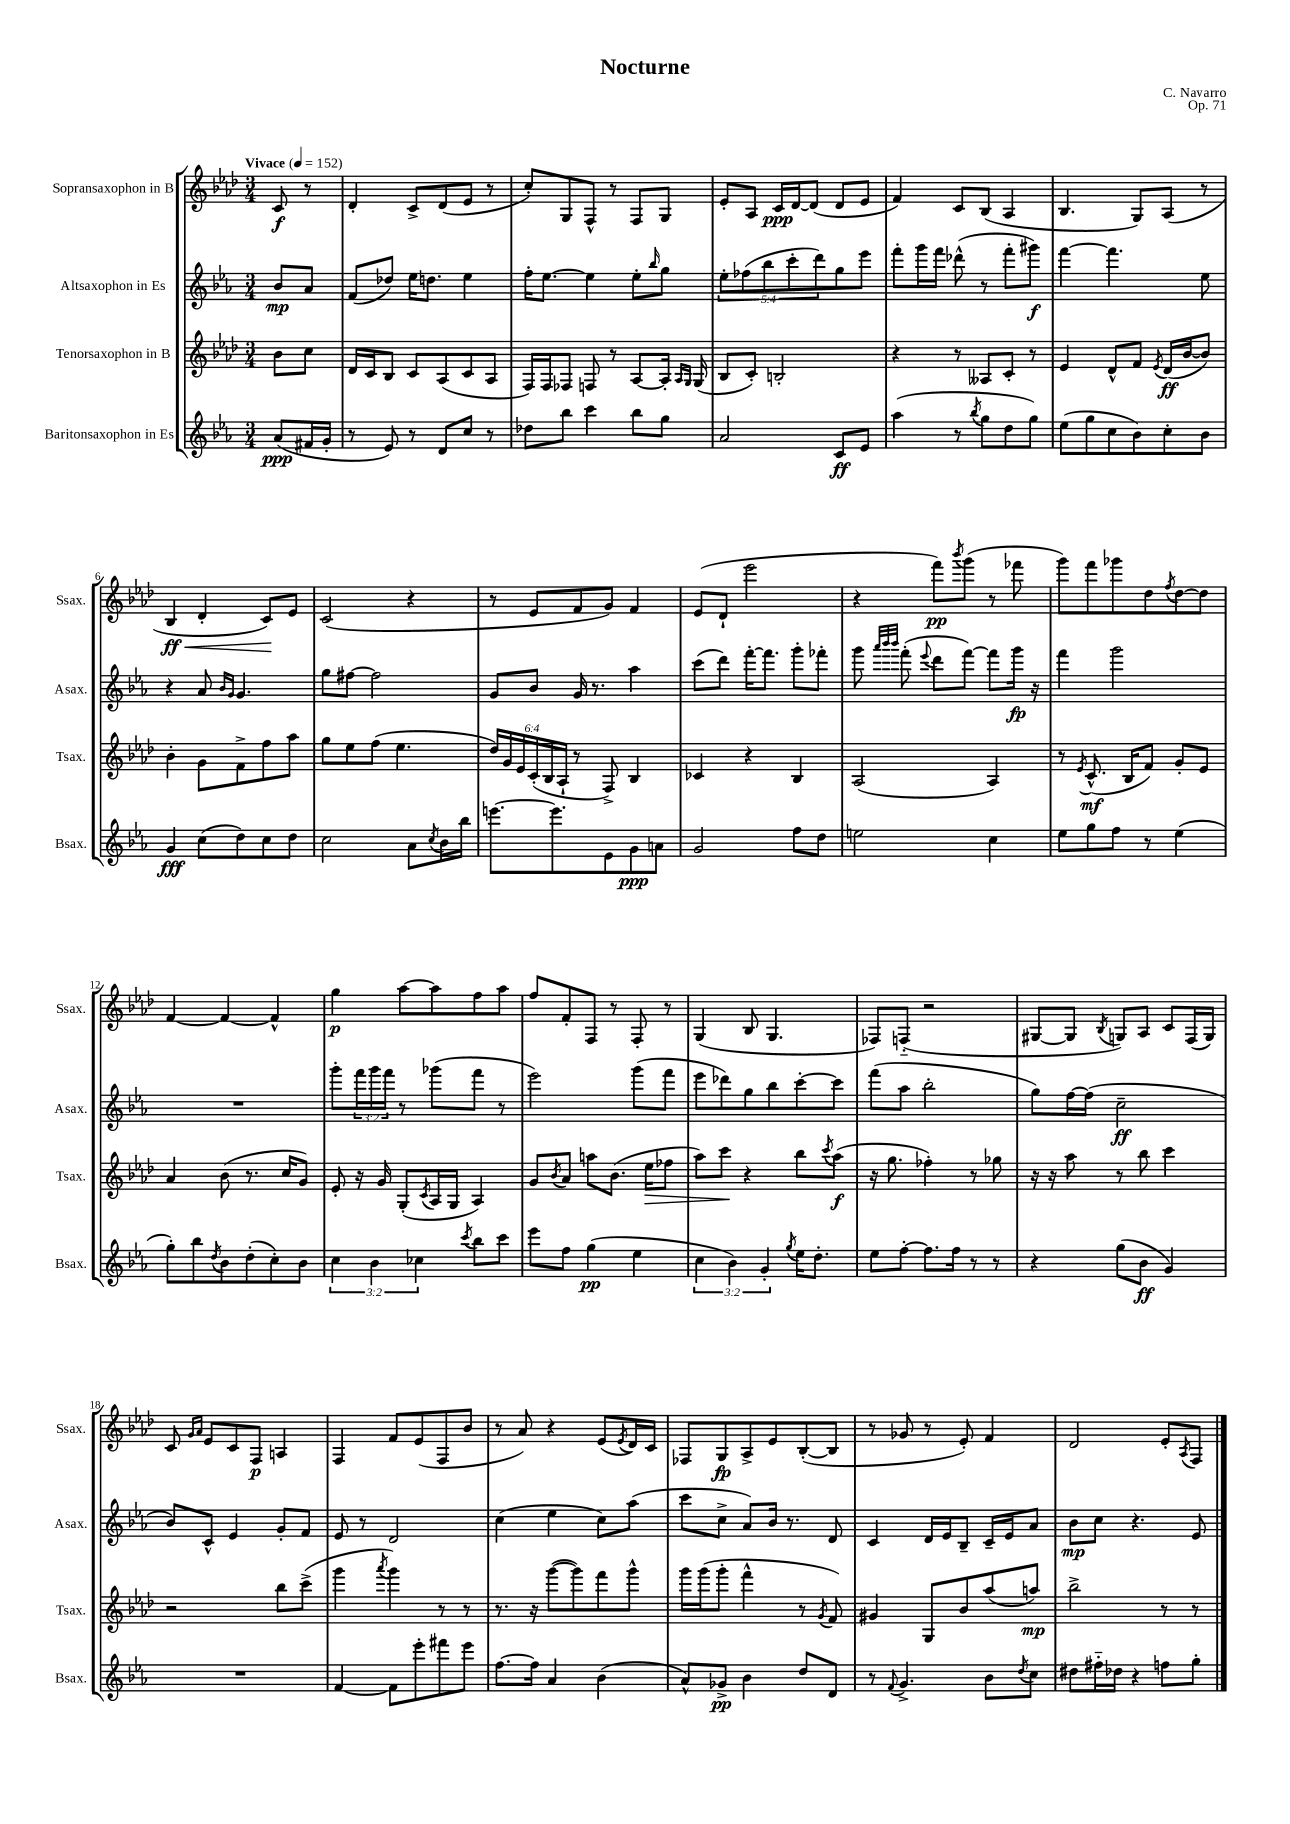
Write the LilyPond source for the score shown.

\header { title = "Nocturne" composer = "C. Navarro" opus = "Op. 71" }
<<
\new StaffGroup <<
\new Staff = "s0" \with { instrumentName = "Sopransaxophon in B" shortInstrumentName = "Ssax." } {
    \clef treble \key aes \major \numericTimeSignature \time 3/4 \partial 4 \tempo "Vivace" 4 = 152
    c'8\f r8 |
    des'4-. c'8-> des'8( ees'8 r8 |
    c''8-.) g8 f8-^ r8 f8 g8 |
    ees'8-. aes8 c'16\ppp des'16~ des'8( des'8 ees'8 |
    f'4) c'8 bes8( aes4 |
    bes4. g8) aes8( r8 |
    bes4\ff\< des'4-. c'8\!) ees'8 |
    c'2( r4 |
    r8 ees'8 f'8 g'8) f'4 |
    ees'8( des'8-! ees'''2 |
    r4 f'''8\pp) \acciaccatura { bes'''8 } g'''8( r8 fes'''8 |
    g'''8) f'''8 ges'''8 des''8 \acciaccatura { f''8 } des''8~ des''8 |
    f'4~ f'4~ f'4-^ |
    g''4\p aes''8~ aes''8 f''8 aes''8 |
    f''8 f'8-. f8 r8 f8-. r8 |
    g4( bes8 g4. |
    fes8) f8-_( r2 |
    gis8~ gis8 \acciaccatura { bes8 } g8) aes8 c'8 f16( g16) |
    c'8 \grace { g'16 aes'16 } ees'8 c'8 f8\p a4 |
    f4 f'8 ees'8( f8 bes'8 |
    r8 aes'8) r4 ees'8( \acciaccatura { ees'8 } des'16) c'16 |
    fes8 g8\fp aes8-> ees'8 bes8~-.( bes8 |
    r8 ges'8 r8 ees'8-.) f'4 |
    des'2 ees'8-. \acciaccatura { aes8 } f8 \bar "|." |
}
\new Staff = "s1" \with { instrumentName = "Altsaxophon in Es" shortInstrumentName = "Asax." } {
    \clef treble \key ees \major \numericTimeSignature \time 3/4 \override Staff.TupletNumber.text = #tuplet-number::calc-fraction-text \partial 4
    bes'8\mp aes'8 |
    f'8( des''8) ees''16 d''8. ees''4 |
    f''16-. ees''8.~ ees''4 ees''8-. \grace { bes''16 } g''8 |
    \tuplet 5/4 { ees''8-. fes''8( bes''8 c'''8-. d'''8) } g''8 ees'''8 |
    f'''8-. g'''16 f'''16 des'''8-^( r8 f'''8-. gis'''8\f) |
    f'''4~ f'''4. ees''8 |
    r4 aes'8 \grace { bes'16 g'16 } g'4. |
    g''8 fis''8~ fis''2 |
    g'8 bes'8 g'16 r8. aes''4 |
    c'''8( d'''8) f'''16~-. f'''8. g'''8-. fes'''8-. |
    g'''8 \grace { aes'''32 bes'''32 bes'''32 } f'''8-.( \appoggiatura { ees'''8 } d'''8 f'''8~) f'''8 g'''16\fp r16 |
    f'''4 g'''2 |
    R2. |
    g'''8-. \tuplet 3/2 { f'''16 g'''16 f'''16 } r8 ges'''8( f'''8 r8 |
    ees'''2) g'''8( f'''8 |
    ees'''8 des'''8) g''8 bes''8 c'''8~-. c'''8 |
    f'''8( aes''8 bes''2-. |
    g''8) f''16~ f''16( c''2--\ff |
    bes'8) c'8-^ ees'4 g'8-. f'8 |
    ees'8 r8 d'2 |
    c''4( ees''4 c''8) aes''8( |
    c'''8 c''8-> aes'8) bes'16 r8. d'8 |
    c'4 d'16 ees'16 bes8-- c'16-- ees'16 aes'8 |
    bes'8\mp c''8 r4. ees'8 \bar "|." |
}
\new Staff = "s2" \with { instrumentName = "Tenorsaxophon in B" shortInstrumentName = "Tsax." } {
    \clef treble \key aes \major \numericTimeSignature \time 3/4 \override Staff.TupletNumber.text = #tuplet-number::calc-fraction-text \partial 4
    bes'8 c''8 |
    des'16 c'16 bes8 c'8 aes8( c'8 aes8 |
    f16) f16 fes8 f8 r8 aes8~ aes16-. \grace { aes16 g16 } g16( |
    bes8 c'8-.) b2-. |
    r4 r8 aeses8 c'8-. r8 |
    ees'4 des'8-^ f'8 \acciaccatura { ees'8 } des'16\ff( bes'16~ bes'8) |
    bes'4-. g'8 f'8-> f''8 aes''8 |
    g''8 ees''8 f''8( ees''4. |
    \tuplet 6/4 { des''16) g'16 ees'16 c'16-.( bes16 aes16-! } r8 f8->) bes4 |
    ces'4 r4 bes4 |
    aes2( aes4) |
    r8 \acciaccatura { ees'8 } c'8.-^\mf( bes16 f'8) g'8-. ees'8 |
    aes'4 bes'8( r8. c''16 g'8) |
    ees'8-. r16 g'16 g8-.( \acciaccatura { c'8 } aes16 g16 aes4) |
    g'8 \acciaccatura { bes'8 } aes'8 a''8 bes'8.( ees''16\> fes''8 |
    aes''8) c'''8\! r4 bes''8 \acciaccatura { c'''8 } aes''8\f( |
    r16 g''8. fes''4-.) r8 ges''8 |
    r16 r16 aes''8 r8 bes''8 c'''4 |
    r2 bes''8 c'''8->( |
    g'''4 \acciaccatura { aes'''8 } g'''4) r8 r8 |
    r8. r16 g'''8~( g'''8) f'''8 g'''8-^ |
    g'''16 g'''16( g'''8-. f'''4-^ r8 \acciaccatura { g'8 } f'8) |
    gis'4 g8 bes'8 aes''8( a''8\mp) |
    bes''2-> r8 r8 \bar "|." |
}
\new Staff = "s3" \with { instrumentName = "Baritonsaxophon in Es" shortInstrumentName = "Bsax." } {
    \clef treble \key ees \major \numericTimeSignature \time 3/4 \override Staff.TupletNumber.text = #tuplet-number::calc-fraction-text \partial 4
    aes'8\ppp( fis'16 g'16-. |
    r8 ees'8) r8 d'8 c''8 r8 |
    des''8 bes''8 c'''4 bes''8 g''8 |
    aes'2 c'8\ff ees'8 |
    aes''4( r8 \acciaccatura { bes''8 } g''8 d''8 g''8) |
    ees''8( g''8 c''8 bes'8) c''8-. bes'8 |
    g'4\fff c''8( d''8) c''8 d''8 |
    c''2 aes'8 \acciaccatura { c''8 } bes'16 bes''16 |
    e'''8.~ e'''8. ees'8 g'8\ppp a'8 |
    g'2 f''8 d''8 |
    e''2 c''4 |
    ees''8 g''8 f''8 r8 ees''4( |
    g''8-.) bes''8 \acciaccatura { d''8 } bes'8 d''8-.( c''8-.) bes'8 |
    \tuplet 3/2 { c''4 bes'4 ces''4 } \acciaccatura { c'''8 } bes''8 c'''8 |
    ees'''8 f''8 g''4\pp( ees''4 |
    \tuplet 3/2 { c''4 bes'4) g'4-. } \acciaccatura { g''8 } ees''16 d''8.-. |
    ees''8 f''8~-. f''8. f''16 r8 r8 |
    r4 g''8( bes'8\ff g'4) |
    R2. |
    f'4~ f'8 ees'''8-. fis'''8 ees'''8 |
    f''8.~ f''16 aes'4 bes'4( |
    aes'8-^) ges'8->\pp bes'4 d''8 d'8 |
    r8 \appoggiatura { f'8 } g'4.-> bes'8 \acciaccatura { d''8 } c''8 |
    dis''8 fis''16-_ des''16 r4 f''8 g''8-. \bar "|." |
}
>>
>>
